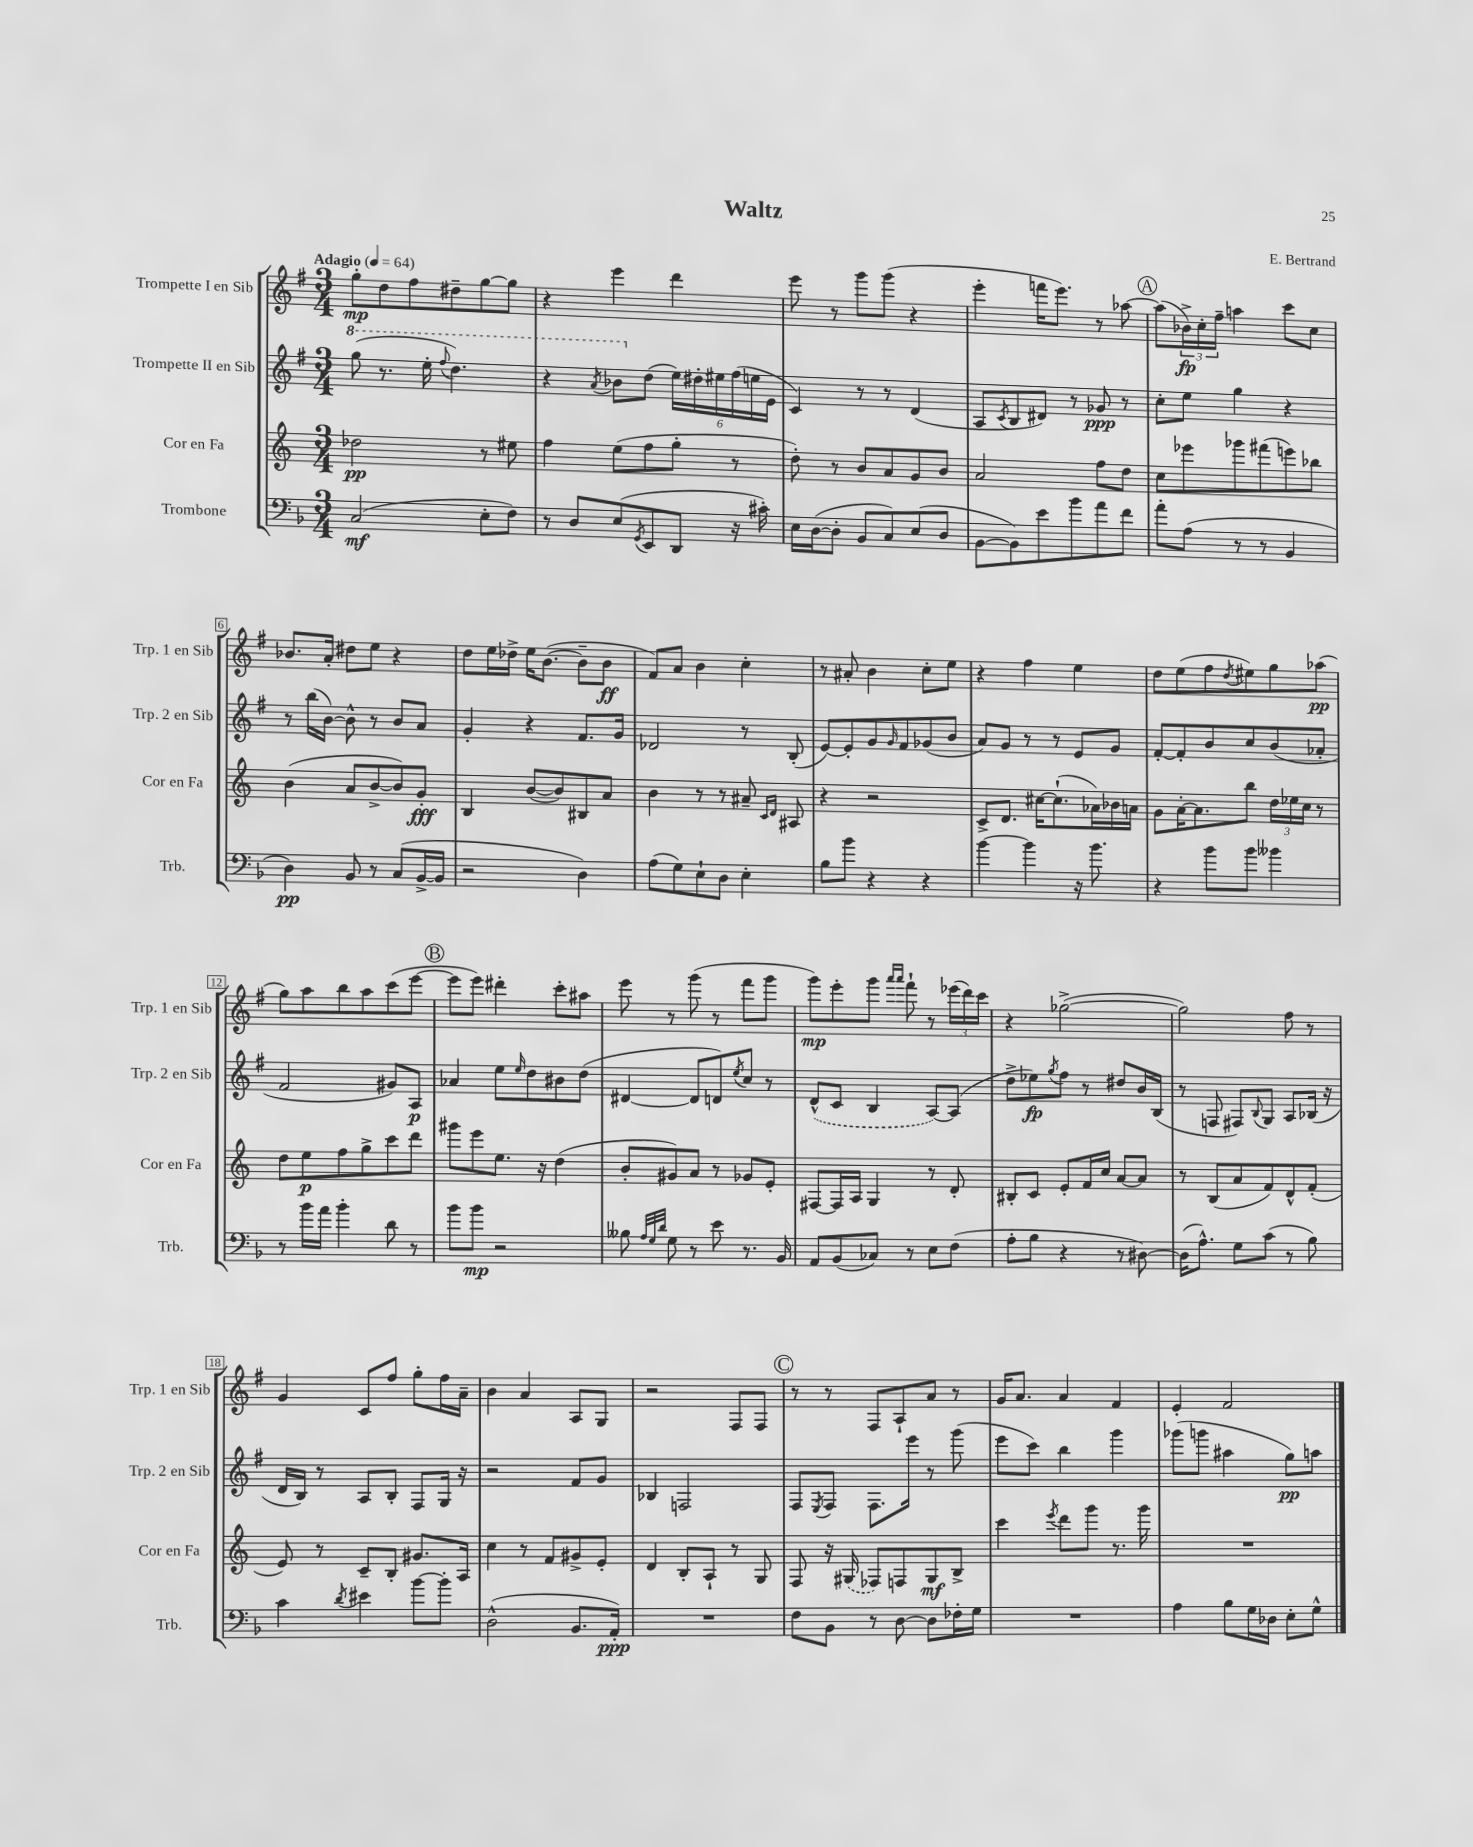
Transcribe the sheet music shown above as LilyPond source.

\header { title = "Waltz" composer = "E. Bertrand" }
<<
\new StaffGroup <<
\new Staff = "s0" \with { instrumentName = "Trompette I en Sib" shortInstrumentName = "Trp. 1 en Sib" } {
    \clef treble \key g \major \numericTimeSignature \time 3/4 \tempo "Adagio" 4 = 64
    g''8-.\mp d''8 fis''8 dis''8-- g''8~ g''8 |
    r4 e'''4 d'''4 |
    e'''8 r8 g'''8 g'''8( r4 |
    e'''4-. f'''16 e'''8.) r8 aes''8~ |
    \mark \markup { \circle "A" } aes''8( \tuplet 3/2 { bes'16->\fp) c''16-. fis''16-- } a''4 c'''8 c''8 |
    bes'8. a'16-. dis''8 e''8 r4 |
    d''8 e''16 des''16-> e''16 b'8.~( b'8-- b'8\ff |
    fis'8) a'8 b'4 c''4-. |
    r8 ais'8-. b'4 c''8-. e''8 |
    r4 fis''4 e''4 |
    d''8 e''8( fis''8 \acciaccatura { d''8 } eis''8) g''8 aes''8\pp( |
    g''8) a''8 b''8 a''8 c'''8( e'''8~ |
    \mark \markup { \circle "B" } e'''8 e'''8) dis'''4-. c'''8-. ais''8 |
    e'''8 r8 g'''8( r8 fis'''8 g'''8 |
    g'''8\mp) e'''8-. g'''8 \grace { a'''16 a'''16 } fis'''8-! r8 \tuplet 3/2 { ees'''16( d'''16) c'''16 } |
    r4 ges''2~->( |
    ges''2) fis''8 r8 |
    g'4 c'8 fis''8 g''8-. fis''16 a'16-- |
    b'4 a'4 a8 g8 |
    r2 fis8 fis8 |
    \mark \markup { \circle "C" } r8 r8 fis8 a8-! a'8 r8 |
    g'16 a'8. a'4 fis'4 |
    e'4-. fis'2 \bar "|." |
}
\new Staff = "s1" \with { instrumentName = "Trompette II en Sib" shortInstrumentName = "Trp. 2 en Sib" } {
    \clef treble \key g \major \numericTimeSignature \time 3/4
    \ottava #1 g'''8( r8. e'''16-. \appoggiatura { fis'''8 } d'''4.) |
    r4 \acciaccatura { a''8 } bes''8 \ottava #0 d''8( \tuplet 6/4 { e''16) dis''16-. eis''16 fis''16( e''16 e'16 } |
    c'4) r8 r8 d'4( |
    a8 \acciaccatura { c'8 } b8 dis'8) r8 ges'8\ppp r8 |
    \mark \markup { \circle "A" } c''8-. e''8 g''4 r4 |
    r8 b''16( b'16~) b'8-^ r8 b'8 a'8 |
    g'4-. r4 fis'8. g'16 |
    des'2 r8 b8-.( |
    e'8~) e'8-. g'8 \grace { g'16 } fis'8 ges'8( b'8 |
    a'8) g'8 r8 r8 e'8 g'8 |
    fis'8~-. fis'8-. b'8 c''8 b'8( aes'8-. |
    fis'2 gis'8) a8\p |
    \mark \markup { \circle "B" } aes'4 e''8 \grace { e''16 } d''8 bis'8 d''8( |
    dis'4~ dis'8 d'8) \acciaccatura { e''8 } c''8 r8 |
    \once \slurDashed d'8-^( c'8 b4 a8~) a8( |
    d''8-> ees''8\fp) \acciaccatura { g''8 } fis''8 r8 dis''8 b'16 b16( |
    r8 f8 fis8) \appoggiatura { b8 } g8 a8 bes16( r16 |
    d'16 b16) r8 a8 b8-. fis8 g16 r16 |
    r2 fis'8 g'8 |
    bes4 f2 |
    \mark \markup { \circle "C" } fis8 \acciaccatura { e8 } fis8 fis8. e'''16 r8 g'''8( |
    e'''8 c'''8) b''4 g'''4 |
    ges'''8( g'''8 ais''4 g''8\pp) a''8 \bar "|." |
}
\new Staff = "s2" \with { instrumentName = "Cor en Fa" shortInstrumentName = "Cor en Fa" } {
    \clef treble \key c \major \numericTimeSignature \time 3/4
    des''2\pp r8 eis''8 |
    f''4 e''8( f''8 g''8-. r8 |
    d''8-.) r8 b'8 a'8 g'8 b'8 |
    a'2 f''8 d''8 |
    \mark \markup { \circle "A" } c''8 ees'''8 ges'''8 fis'''8( e'''8) bes''8 |
    b'4( a'8 b'8~-> b'8) g'8-.\fff |
    b4 b'8~( b'8) bis8 a'8 |
    b'4 r8 r8 ais'8-- \grace { c'16 d'16 } ais8 |
    r4 r2 |
    c'8-> d'8. cis''16~ cis''8.-!( aes'16) bes'16 a'16 |
    g'8 a'16~-. a'8. b''8 \tuplet 3/2 { d''16 ees''16 c''16 } r8 |
    d''8 e''8\p f''8 g''8-> c'''8 d'''8 |
    \mark \markup { \circle "B" } gis'''8 e'''8 e''8. r16 d''4( |
    b'8-. gis'8) a'8 r8 ges'8 e'8-. |
    fis8~ fis16 a16 g4 r8 d'8-. |
    bis8-. c'8 e'8-. f'16 c''16 a'8~ a'8 |
    r8 b8( a'8 f'8) d'8-^ f'8-.( |
    e'8) r8 c'8-- b8-. gis'8. a16 |
    c''4 r8 f'8 gis'8-> e'8-. |
    d'4 b8-. a8-! r8 g8 |
    \mark \markup { \circle "C" } f8 r16 \once \slurDashed gis16( fes8) f8 gis8\mf b8-> |
    c'''4 \acciaccatura { e'''8 } d'''8 g'''8 r8. g'''16 |
    R2. \bar "|." |
}
\new Staff = "s3" \with { instrumentName = "Trombone" shortInstrumentName = "Trb." } {
    \clef bass \key f \major \numericTimeSignature \time 3/4
    c2\mf( e8-. f8) |
    r8 d8 e8( \acciaccatura { g,8 } e,8 d,8 r16 cis'16-.) |
    e16 d16~( d8-. bes,8 c8) e8( d8 |
    bes,8~ bes,8) e'8 bes'8 a'8 f'8 |
    \mark \markup { \circle "A" } a'8-. a8( r8 r8 bes,4 |
    d4\pp) bes,8 r8 c8( bes,16~-> bes,16 |
    r2 d4) |
    a8( g8) e8-! d8 e4-. |
    bes8 bes'8 r4 r4 |
    bes'4~ bes'4 r16 bes'8. |
    r4 bes'8 bes'8 beses'4 |
    r8 bes'16 a'16 bes'4-. d'8 r8 |
    \mark \markup { \circle "B" } bes'8 bes'8\mp r2 |
    beses8 \grace { a32 g32 d'32 } g8 r8 e'8 r8. bes,16 |
    a,8 bes,8( ces8) r8 e8 f8( |
    a8-. bes8 r4 r8 dis8~) |
    dis16( a8.-^) g8 c'8( r8 bes8) |
    c'4 \acciaccatura { d'8 } eis'4 bes'8~ bes'8-. |
    d2-^( bes,8. a,16-.\ppp) |
    R2. |
    \mark \markup { \circle "C" } f8 bes,8 r8 d8~ d8 fes16-. g16 |
    R2. |
    a4 bes8 g16 des16 e8-. g8-^ \bar "|." |
}
>>
>>
\layout { \context { \Score \override BarNumber.stencil = #(make-stencil-boxer 0.1 0.3 ly:text-interface::print) } }
